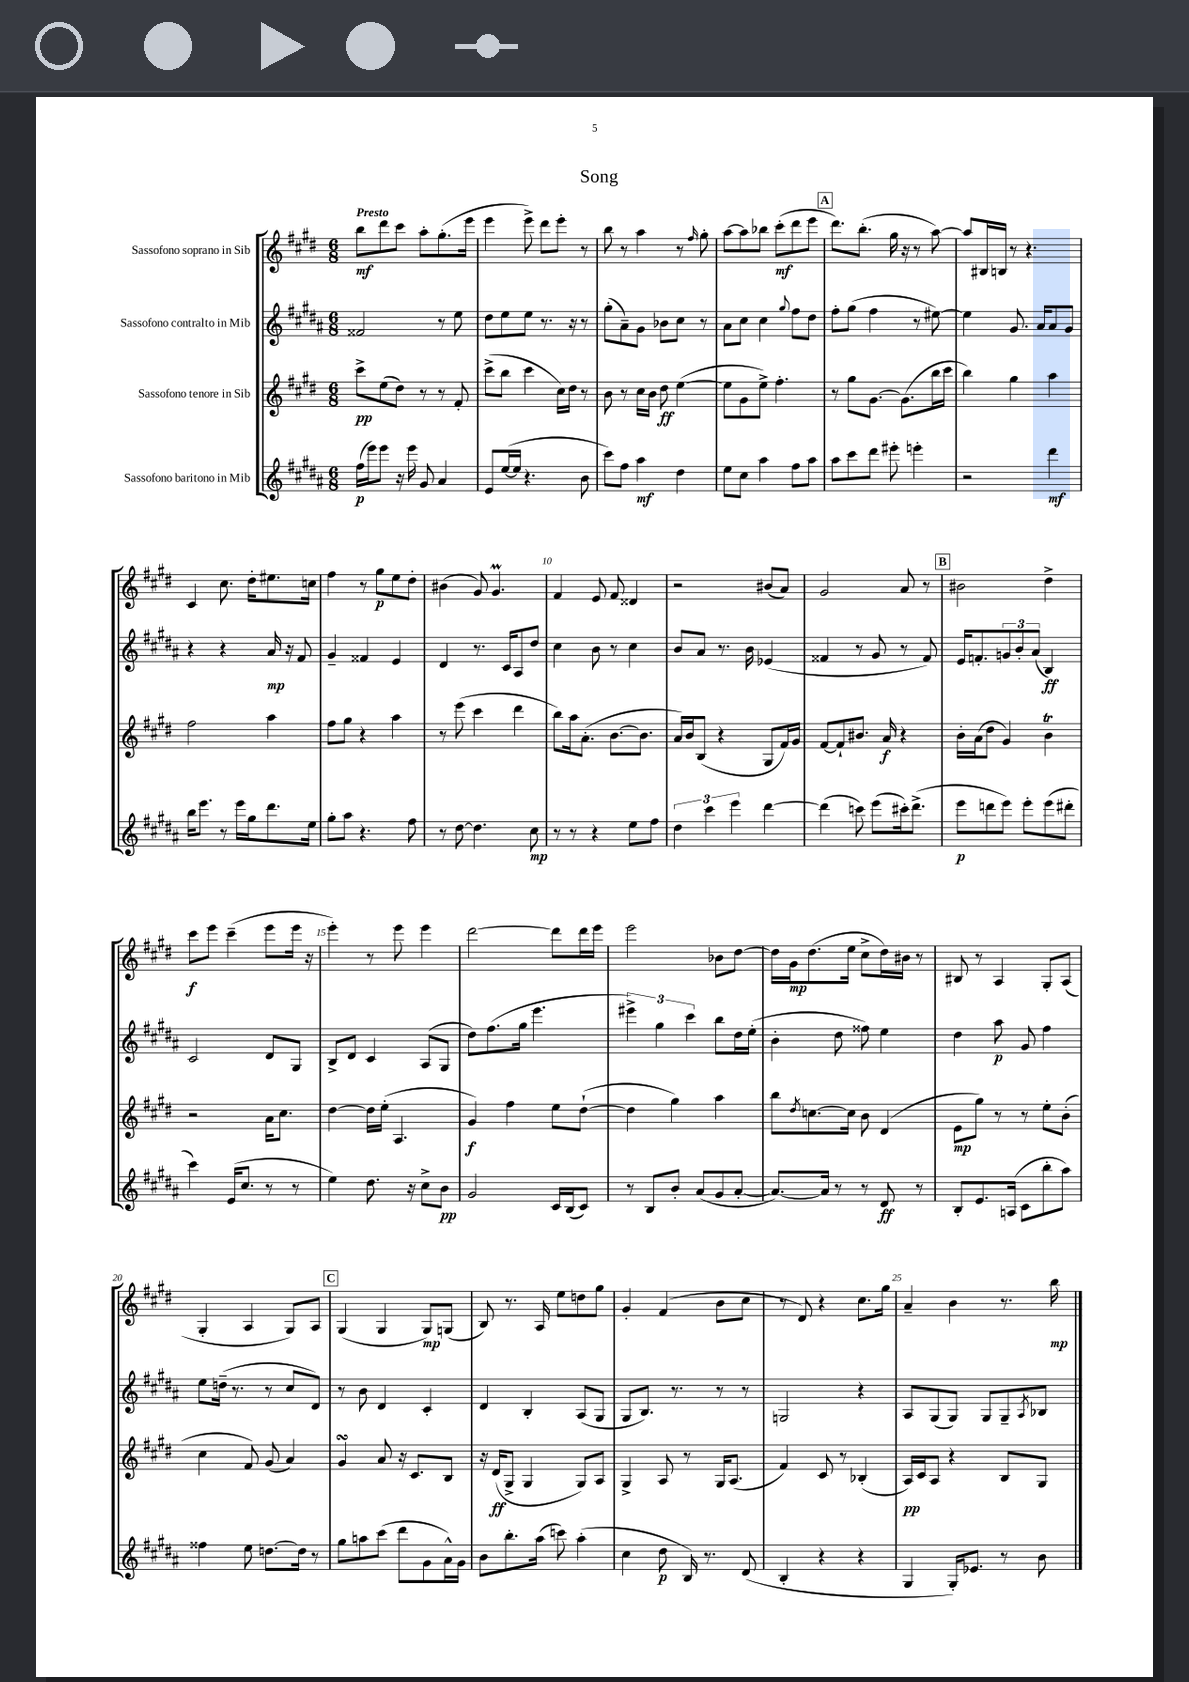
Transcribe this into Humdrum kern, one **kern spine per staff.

**kern	**kern	**kern	**kern
*staff4	*staff3	*staff2	*staff1
*clefG2	*clefG2	*clefG2	*clefG2
*k[f#c#g#d#a#]	*k[f#c#g#d#]	*k[f#c#g#d#a#]	*k[f#c#g#d#]
*M6/8	*M6/8	*M6/8	*M6/8
(16ff#\LL	8ccc#^\L	2f##/	8bb\L
16eee\J)	.	.	.
8eee\J	(8ee\	.	8ddd#\
16r	8dd#\J)	.	8ccc#\J
16eee\	.	.	.
8g#/	8r	.	8aa'\L
4a#/	8r	8r	(8.gg#'\
.	8f#'/	8ee\	.
.	.	.	16eee\Jk
=	=	=	=
8e/L	(8ccc#^\L	8dd#\L	4eee\
([16ee/L	8bb\J	8ee\	.
16ee/]JJ	.	.	.
4.r	4ccc#\	8ee\J	8eee^\)
.	.	8.r	8ddd#\L
.	16cc#\LL)	.	8eee'\J
.	16dd#\JJ	16r	.
8b\	8r	8r	8r
=	=	=	=
8ccc#\L)	8b\	(8gg#'\L	8bb\
8ff#\J	8r	8a#~\)	8r
4aa#\	16cc#\LL	8g#\J	4aa\
.	16b\JJ	.	.
.	8dd#\	8b-\L	.
4dd#\	([4ee\	8cc#\J	8r
.	.	.	16qqff#/
.	.	8r	8gg#'\
=	=	=	=
8ee\L	8ee\]L	8a#\L	[8aa\L
8cc#\J	8g#\	8cc#\J	8aa\]
4aa#\	8ee^\J)	4cc#\	8bb-\J
.	4.ff#'\	.	(8ccc#'\L
.	.	8qqgg#/	.
8ff#\L	.	8ff#\L	8ddd#\
8aa#\J	.	8dd#\J	8eee\J
=	=	=	=
8aa#\L	8r	8ff#'\L	8.ddd#\L)
8ccc#\	8gg#\L	(8gg#\J	.
.	.	.	(8.bb'\J
8ddd#\J	[8.g#\J	4ff#\	.
8eee#'\	.	.	16gg#\
.	(8.g#\]L	.	16r
4eee'\	.	8r	8r
.	16bb\L	[8ee#\)	[8aa\)
.	16ccc#\JJ	.	.
=	=	=	=
2r	4bb\)	4ee#\]	8aa/]L
.	.	.	16B#/L
.	.	.	16B/JJ
.	4gg#\	8.g#/	8r
.	.	.	4.r
.	.	16a#/LK	.
4ddd#\	4aa\	8a#/	.
.	.	8g#/J	.
=	=	=	=
16bb\LK	2ff#\	4r	4c#/
8.eee\J	.	.	.
8r	.	4r	8.cc#\
16eee\LL	.	.	.
16gg#\J	.	.	16dd#'\LK
8.ddd#\	4aa\	16a#/	8.ee#\
.	.	16r	.
.	.	8f#/	.
16ee\Jk	.	.	16cc\Jk
=	=	=	=
8gg#'\L	8ff#\L	4g#~/	4ff#\
8aa#\J	8gg#\J	.	.
4.r	4r	4f##/	8r
.	.	.	8gg#\L
.	4aa\	4e/	8ee\
8ff#\	.	.	8dd#'\J
=	=	=	=
8r	8r	4d#/	(4b#\
[8dd#\	(8eee\	.	.
4.dd#\]	4ccc#\	8.r	8g#/)
.	.	.	4.g#/
.	.	16c#/LK	.
.	4ddd#\	8A#/	.
8cc#\	.	8dd#/J	.
=	=	=	=
8r	8bb\L)	4cc#\	4f#/
8r	16aa\k	.	.
.	(8.a'\J	.	.
4r	.	8b\	8e/
.	[8.b\L	8r	8f#/
8ee\L	.	4cc#\	4d##/
.	8.b\]J	.	.
8ff#\J	.	.	.
=	=	=	=
6dd#\	16a/LL)	8b/L	2r
.	16b/J	.	.
.	(8B/J	8a#/J	.
6ccc#\	.	.	.
.	4r	8.r	.
6eee\	.	.	.
.	.	16b\	.
[4ddd#\	8G#/L	(4e-/	(8b#/L
.	16f#/L)	.	8a/J)
.	16g#/JJ	.	.
=	=	=	=
(4ddd#\]	[8f#/L	4f##/	2g#/
.	8f#`/]	.	.
8ccc\)	8.b#/J	8r	.
(8eee\L	.	8g#/	.
.	16a/	.	.
16ccc#'\k)	4r	8r	8a/
(8.ddd#^\J	.	.	.
.	.	8f##/)	8r
=	=	=	=
8eee\L	16b'\LL	16e/LK	2b#\
.	(16a\J	8.f'/	.
8ddd\	8dd#\J	.	.
8eee\J)	4g#/)	12g/	.
.	.	12b'/	.
8eee'\L	.	.	.
.	.	(12a#/J	.
(8eee\	4b\	4B/)	4dd#^\
8ddd#'\J	.	.	.
=	=	=	=
4ccc#\)	2r	2c#/	8ccc#\L
.	.	.	8eee\J
(16e/LK	.	.	(4ccc#~\
8.cc#/J	.	.	.
8r	16a\LK	8d#/L	8eee\L
.	8.cc#\J	.	.
8r	.	8G#/J	16eee\Jk
.	.	.	16r
=	=	=	=
4ee\)	[4dd#\	8B^/L	4eee'\)
.	.	8d#/J	.
8.dd#\	16dd#\]LL	4c#/	8r
.	(16ee'\JJ	.	.
.	4.A/	.	8eee\
16r	.	.	.
8cc#^\L	.	(8A#/L	4eee\
8b\J	.	8G#/J	.
=	=	=	=
2g#/	4g#/)	8dd#\L)	[2ddd#\
.	.	(8.ff#\	.
.	4ff#\	.	.
.	.	16gg#\Jk	.
.	.	4.eee\	.
16c#/LL	8ee\L	.	8ddd#\]L
(16B/J	.	.	.
8c#/J)	([8dd#`\J	.	16ddd#\L
.	.	.	16eee\JJ
=	=	=	=
8r	4dd#\]	6eee#^\)	2eee\
8B/L	.	.	.
.	.	6gg#\	.
8b'/J	4gg#\)	.	.
.	.	6ccc#\	.
(8a#/L	.	.	.
8g#/	4aa\	8bb\L	8b-\L
[8a#'/J	.	16dd#\L	[8dd#\J
.	.	(16ee'\JJ	.
=	=	=	=
8.a#/_L)	8bb\L	4b'\	16dd#\]LL
.	.	.	16g#\J
.	8qdd#/	.	.
.	[8.cc\	.	(8.dd#\
16a#/]Jk	.	.	.
8r	.	8dd#\	.
.	16cc\]Jk	.	16ee\Jk
8r	8b\	8ff##\)	8cc#^\L
8d#/	(4d#/	4ee\	16dd#\L)
.	.	.	16b#\JJ
8r	.	.	8r
=	=	=	=
8B'/L	8e\L	4dd#\	8B#/
8.e/	8gg#\J)	.	8r
.	8r	8aa#\	4A/
(16A/Jk	.	.	.
8c#\L	8r	8g#/	.
8bb'\	8ee'\L	4ff#\	8G#'/L
8aa#\J)	(8b'\J	.	(8A/J
=	=	=	=
4ff##\	4cc#\	8ee\L	4G#'/
.	.	(16dd~\Jk	.
.	.	8.r	.
8ee\	8f#/)	.	4A/
[8.dd\L	(8g#/	8r	.
.	4a/)	8cc#/L	8G#/L)
16dd\]Jk	.	.	.
8r	.	8d#/J)	8A/J
=	=	=	=
8gg#\L	4g#/	8r	(4G#/
8aa\	.	8b\	.
(8ccc#\J	8a/	4d#/	4G#/
8ddd#\L	16r	.	.
.	8.c#/L	.	.
8g#\	.	4c#'/	8G#/L)
16a#^^\L)	8B/J	.	(8G/J
16g#\JJ	.	.	.
=	=	=	=
8b\L	16r	4d#/	8B/)
.	(16d#/LK	.	.
8.bb'\	8G#^/J	.	8.r
.	4G#/	4B'/	.
(16aa#\Jk	.	.	16A/
8ccc\)	.	.	8ee\L
(4aa#'\	8G#/L)	(8A#/L	8dd\
.	8A/J	8G#/J	8gg#\J
=	=	=	=
4cc#\	4G#^/	8G#/L	4g#'/
.	.	8.B/J)	.
8dd#\	8A/	.	(4f#/
.	.	8.r	.
16B/)	8r	.	.
8.r	.	.	.
.	16G#/LK	8r	8b\L
.	(8.A/J	.	.
(8d#/	.	8r	8cc#\J
=	=	=	=
4B'/	4f#/)	2G/	8r
.	.	.	8d#/)
4r	8c#/	.	4r
.	8r	.	.
4r	(4B-'/	4r	8.cc#\L
.	.	.	16gg#\Jk
=	=	=	=
4G#/	16A/LL)	8A#/L	4a~/
.	16c#/J	.	.
.	8A/J	(8G#/	.
16G#'/LK)	4r	8G#/J)	4b\
8.e-/J	.	.	.
.	.	8G#/L	.
8r	8B/L	8G#~/	8.r
.	.	8qA#/	.
8b\	8G#/J	8B-/J	.
.	.	.	16bb\
==	==	==	==
*-	*-	*-	*-
